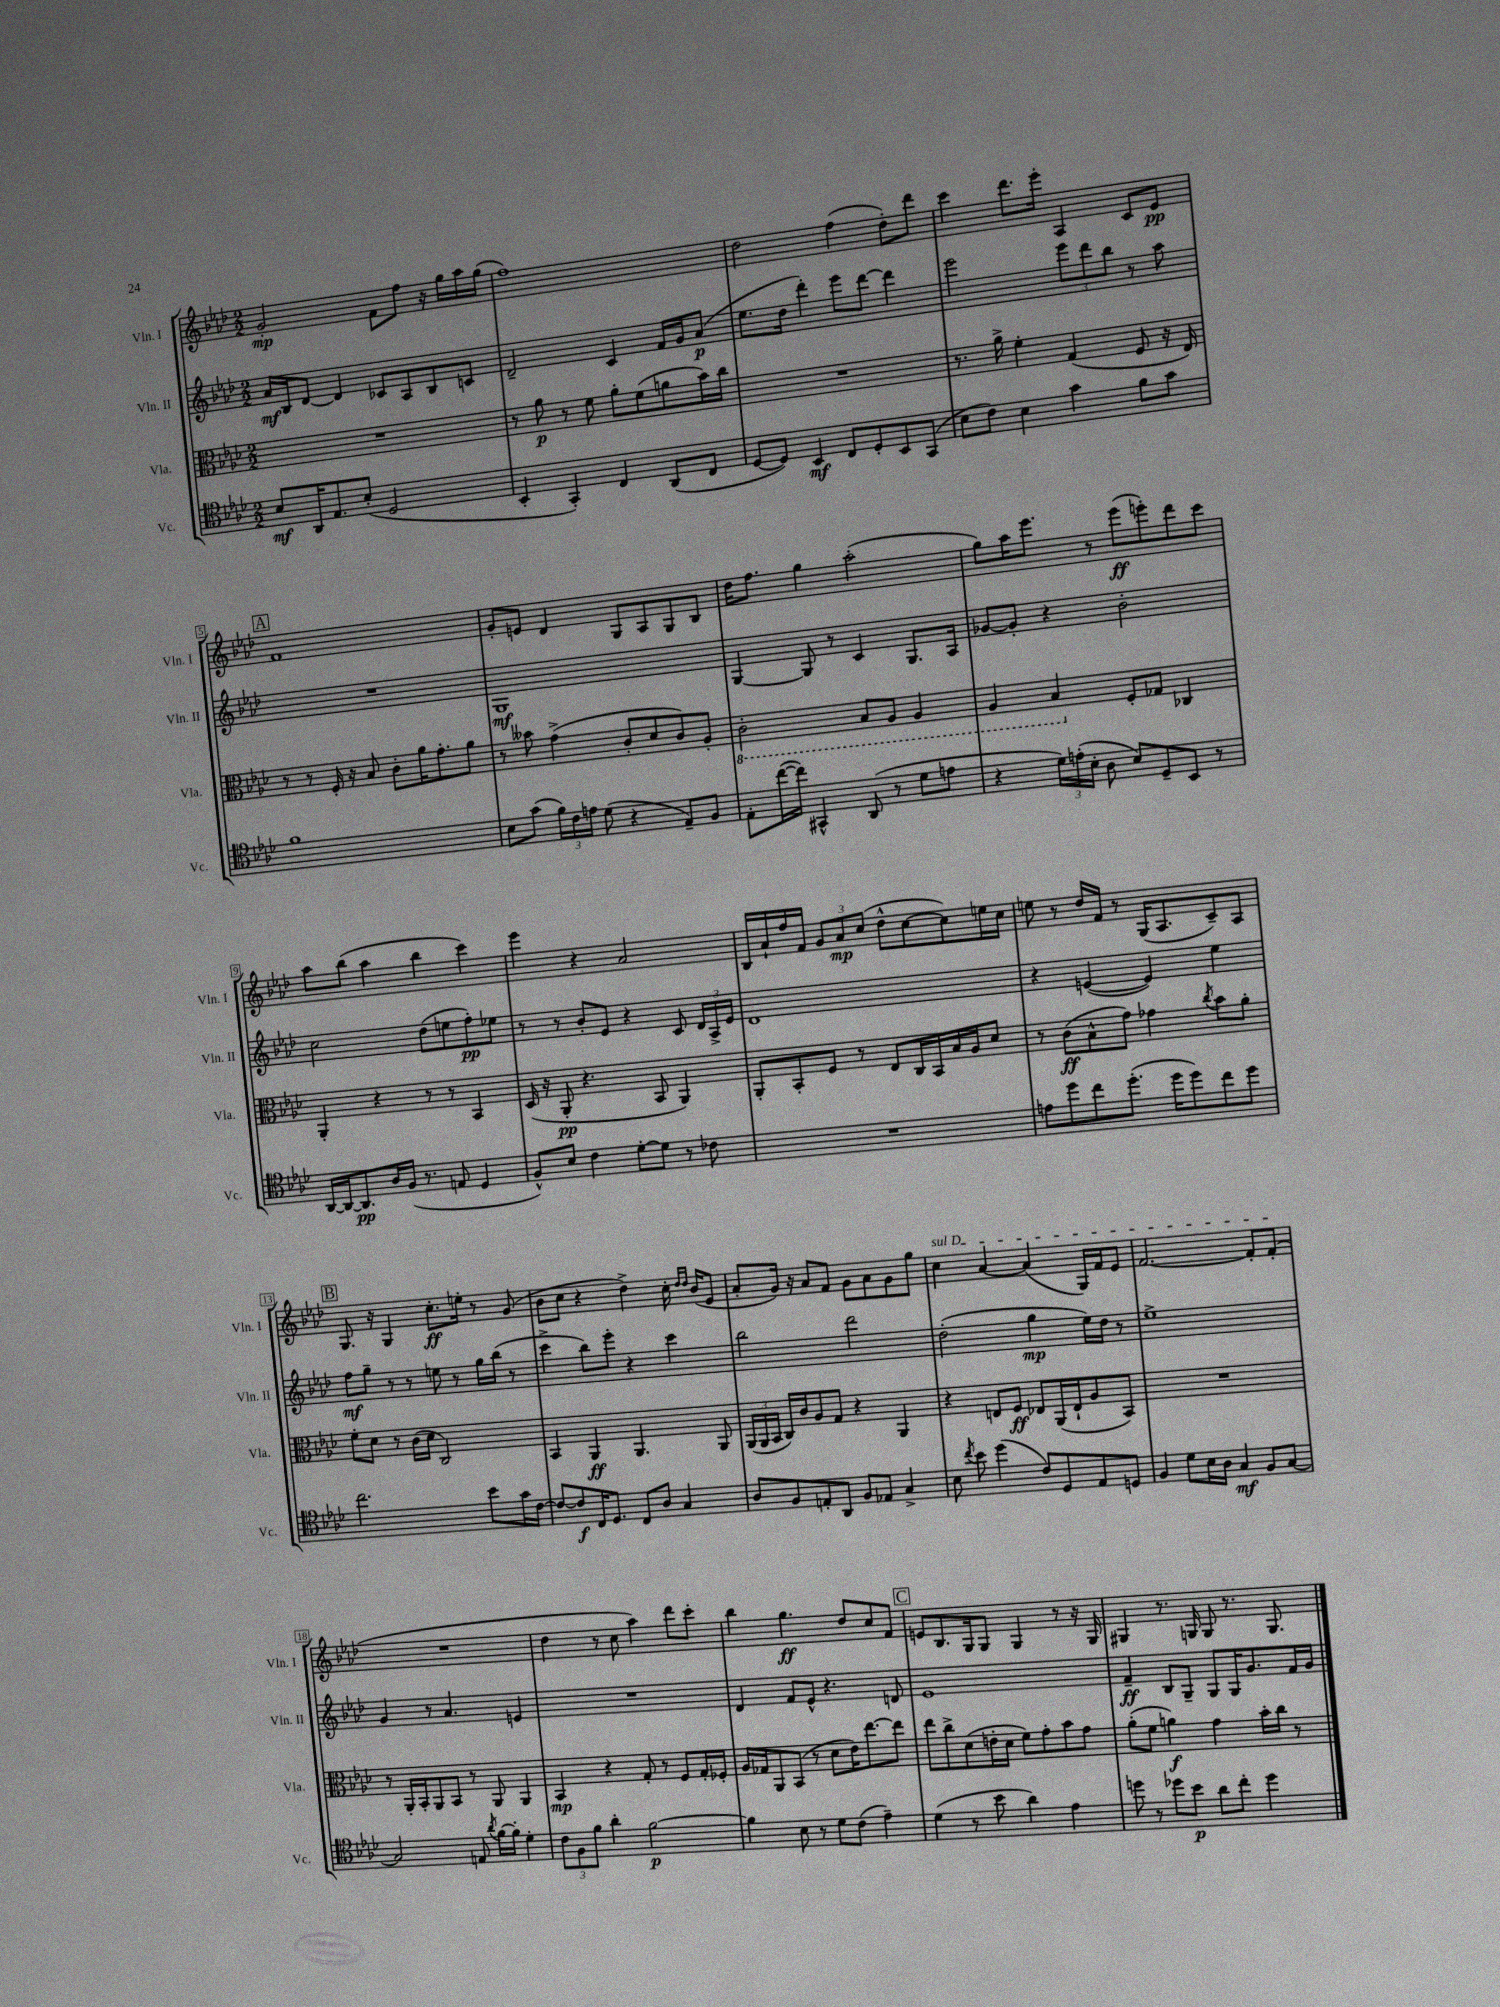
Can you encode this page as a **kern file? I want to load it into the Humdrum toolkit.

**kern	**kern	**kern	**kern
*staff4	*staff3	*staff2	*staff1
*clefC4	*clefC3	*clefG2	*clefG2
*k[b-e-a-d-]	*k[b-e-a-d-]	*k[b-e-a-d-]	*k[b-e-a-d-]
*M2/2	*M2/2	*M2/2	*M2/2
8B-/L	1r	16a-/LL	2g'/
.	.	16B-/J	.
16AA-/K	.	[8d-/J	.
8.E-/	.	.	.
.	.	4d-/]	.
(8B-'/J	.	.	.
2D-/	.	8c-/L	8f\L
.	.	8A-/	8ff\J
.	.	8B-/	16r
.	.	.	16gg\LL
.	.	8c/J	16aa-\
.	.	.	(16gg\JJ
=	=	=	=
4BB-'/	8r	2d-~/	1ff)
.	8a-\	.	.
4GG'/)	8r	.	.
.	8f\	.	.
4C/	8a-'\L	4c/	.
.	(8f\	.	.
(8AA-/L	8a\	16f/LL	.
.	.	16g/J	.
8C/J	16b-\L)	(8a-/J	.
.	16cc\JJ	.	.
=	=	=	=
[8D-/L	1r	8.ee-\L	2dd-\
8D-/]J)	.	.	.
.	.	16dd-\Jk	.
4BB-/	.	4ddd-'\)	.
8C/L	.	8eee-\L	(4ff\
8D-'/	.	[8ddd-\J	.
8BB-/	.	4ddd-\]	8dd-'\L)
(8GG/J	.	.	8ddd-\J
=	=	=	=
8B-\L	8.r	2eee-\	4ccc\
8c\J)	.	.	.
.	16a-^\	.	.
4B-\	4f'\	.	8.ddd-\L
.	.	.	16eee-'\Jk
4g\	(4G/	12eee-\L	4A-/
.	.	12ddd-\	.
.	.	12bb-\J	.
8f\L	8F/	8r	8c/L
8g\J	16r	8aa-\	8e-/J
.	16E-/)	.	.
=	=	=	=
1f	8r	1r	1f
.	8r	.	.
.	16F'/	.	.
.	16r	.	.
.	8B-/	.	.
.	8c'\L	.	.
.	16a-\K	.	.
.	8.g'\	.	.
.	8a-\J	.	.
=	=	=	=
8B-\L	8r	1G	8g'/L
(8g\J	8b--\	.	8e/J
24f\LL)	(4g^\	.	4d-/
24c\	.	.	.
24e\JJ	.	.	.
(8d-\	.	.	.
4r	8c'/L	.	8G/L
.	8d-/	.	8A-/
8E-~/L)	8c/)	.	8G/
8F/J	8A-'/J	.	8B-/J
=	=	=	=
8E-'\L	2C'\	[4G/	16dd-\LK
.	.	.	8.ff\J
([16cc\L	.	.	.
16cc\]JJ)	.	.	.
4GG#^^/	.	8G/]	4gg\
.	.	8r	.
(8AA-/	8BB-/L	4c/	(2aa-'\
8r	8AA-/J	.	.
8d-\L	4AA-/	8.G/L	.
8e\J	.	.	.
.	.	16A-/Jk	.
=	=	=	=
4r	4AA-/	[8g-/L	8gg\L)
.	.	8g-'/]J	16aa-\K
.	.	.	8.eee-\J
24d-\LL)	4BB-/	4r	.
(24e'\	.	.	.
24B-'\JJ	.	.	.
8A-\	.	.	8r
8B-/L)	8F'/L	2b-'\	(8eee-\L
8D-~/	8G-/J	.	8eee'\)
8BB-/J	4C-/	.	8ddd-\
8r	.	.	8ccc\J
=	=	=	=
[16AA-/LL	4AA-'/	2cc\	8aa-\L
16AA-/_J	.	.	.
8.AA-/]	.	.	(8bb-\J
.	4r	.	4aa-\
16A-/L	.	.	.
(16F/JJ	.	.	.
8.r	.	.	.
.	8r	(8dd-\L	4bb-\
8E/	8r	8ee\	.
4D-/	4BB-/	8ff'\)	4ccc\)
.	.	8ee-\J	.
=	=	=	=
8F^^/L)	(16D-/	8r	4eee-\
.	16r	.	.
8B-/J	8AA-'/	8r	.
4c\	4.r	8b-'/L	4r
.	.	8e-/J	.
[8d-'\L	.	4r	2a-/
8d-\]J	8BB-/	.	.
8r	4AA-/)	8c/	.
8c-\	.	24d-/LL	.
.	.	24A-^/	.
.	.	24e-/JJ	.
=	=	=	=
1r	8AA-'/L	1d-	16B-/LL
.	.	.	16a-`/
.	8BB-'/	.	16ff/
.	.	.	16f/JJ
.	8F/J	.	12g/L
.	.	.	12a-/
.	8r	.	.
.	.	.	(12cc/J
.	8E-/L	.	8dd-^^\L
.	16C/L	.	[8cc\
.	16BB-/	.	.
.	16B-/	.	8cc\])
.	16A-/J	.	.
.	8d-/J	.	16ee\L
.	.	.	16cc\JJ
=	=	=	=
8e\L	8r	4r	8ee\
8dd-\	(8c\L	.	8r
8cc\	8B-^^\	([4e/	16dd-/LL
.	.	.	16f/JJ
(8.dd-'\J	8g\J)	.	8r
.	4g-\	4e/])	(16G/LK
16dd-\LK	.	.	8.A-/
8dd-\)	.	.	.
.	8qcc/	.	.
8cc\	8b-\L	4ee-\	8c~/)
8dd-\J	8a-'\J	.	8A-/J
=	=	=	=
2.cc\	8f'\L	8ff\L	8.G/
.	8d-\J	8gg~\J	.
.	.	.	16r
.	8r	8r	4G/
.	(16c\LL	8r	.
.	16d-\JJ	.	.
.	2C/)	8ee\	8.cc'\L
.	.	8r	.
.	.	.	16ee'\Jk
8b-\L	.	16gg\LL	8r
.	.	(16bb-\JJ	.
16g\L	.	8r	(8g/
[16c\JJ	.	.	.
=	=	=	=
8c/_L	4BB-/	4ccc^\	8b-\L
8c/]	.	.	8cc\J
16C/K	4AA-/	8bb-\L)	4r
8.D-/J	.	.	.
.	.	8eee-'\J	.
8C/L	4.AA-/	4r	4dd-^\)
8A-/J	.	.	.
4G/	.	4ccc\	16cc'\
.	.	.	16qqdd-/LL
.	.	.	16qqdd-/JJ
.	.	.	(16b-/LK
.	8AA-/	.	8e-/J
=	=	=	=
8A-/L	(24AA-/LL	2bb-\	8a-'/L
.	24AA-/	.	.
.	24BB-/JJ	.	.
8F/	16C/LL)	.	16g/Jk)
.	16c/J	.	16r
8E'/	8A-/	.	8a-/L
8AA-/J	8G/J	.	8f/J
8F/L	4r	2ddd-\	8g\L
8E-/J	.	.	8a-\
4G^/	4AA-/	.	8g\
.	.	.	8gg\J
=	=	=	=
8B-\	4r	(2dd-'\	4cc\
8qcc/	.	.	.
8b-\	.	.	.
(4dd-\	8E/L	.	[4a-/
.	8F/J	.	.
8c/L)	8E-/L	4gg\	(4a-/]
8D-/	(16AA-/L	.	.
.	16E-`/J	.	.
8E-/	8A-/	16ee-\LL)	16G/LL)
.	.	16dd-\JJ	16f/J
8D/J	8BB-/J)	8r	8e-/J
=	=	=	=
4F/	1r	1ee-^	[2.f/
8d-\L	.	.	.
16B-\L	.	.	.
16A-\JJ	.	.	.
4G/	.	.	.
8F/L	.	.	8f'/]L
[8G/J	.	.	(8f'/J
=	=	=	=
2G/]	8r	4g/	1r
.	16AA-'/LL	.	.
.	16BB-'/J	.	.
.	8AA-/	8r	.
.	8BB-/J	4.a-/	.
8E/	8r	.	.
8qa-/	.	.	.
[16f\LL	8AA-/	.	.
16f'\]JJ	.	.	.
4d-'\	4AA-/	4e/	.
=	=	=	=
12c\L	4BB-/	1r	4dd-\
12F\	.	.	.
12f\J	.	.	.
4a-'\	4r	.	8r
.	.	.	8cc\
[2f\	8G'/	.	4aa-\)
.	8r	.	.
.	8F/L	.	8ddd-\L
.	16G'/L	.	8ccc'\J
.	16F-'/JJ	.	.
=	=	=	=
4f\]	16A-/LL	4d-/	4bb-\
.	16G-/J	.	.
.	8AA-/	.	.
8B-\	(8BB-/J	8f/L	4.gg\
8r	8r	8e-^^/J	.
8d-\L	8d-\L	4.r	.
(8c\J	16e-\K)	.	8dd-/L
.	[8.ee-\	.	.
4e-~\)	.	.	8cc/
.	8ee-\]J	8d/	8f/J
=	=	=	=
(4d-\	8ee-\L	1e-	8e/L
.	8cc^\	.	8.B-/
8r	(8d-\	.	.
.	.	.	16G/k
8b-\	16e'\L	.	8G/J
.	16d-\JJ	.	.
4a-\)	8f\L)	.	4G/
.	8g'\	.	.
4e-\	8b-\	.	8r
.	8g\J	.	16r
.	.	.	16G/
=	=	=	=
8dd\	(8a-'\L	4f~/	4G#/
8r	8f\J	.	.
8dd-\L	4a\)	8B-/L	8.r
8b-\J	.	8G~/J	.
.	.	.	16G/
8a-\L	4g\	8G/L	8G/
8cc'\J	.	16G/K	8.r
.	.	8.g/	.
4dd-\	16b-'\LL	.	.
.	16cc\JJ	.	8.G/
.	8r	16f/L	.
.	.	16g/JJ	.
==	==	==	==
*-	*-	*-	*-
